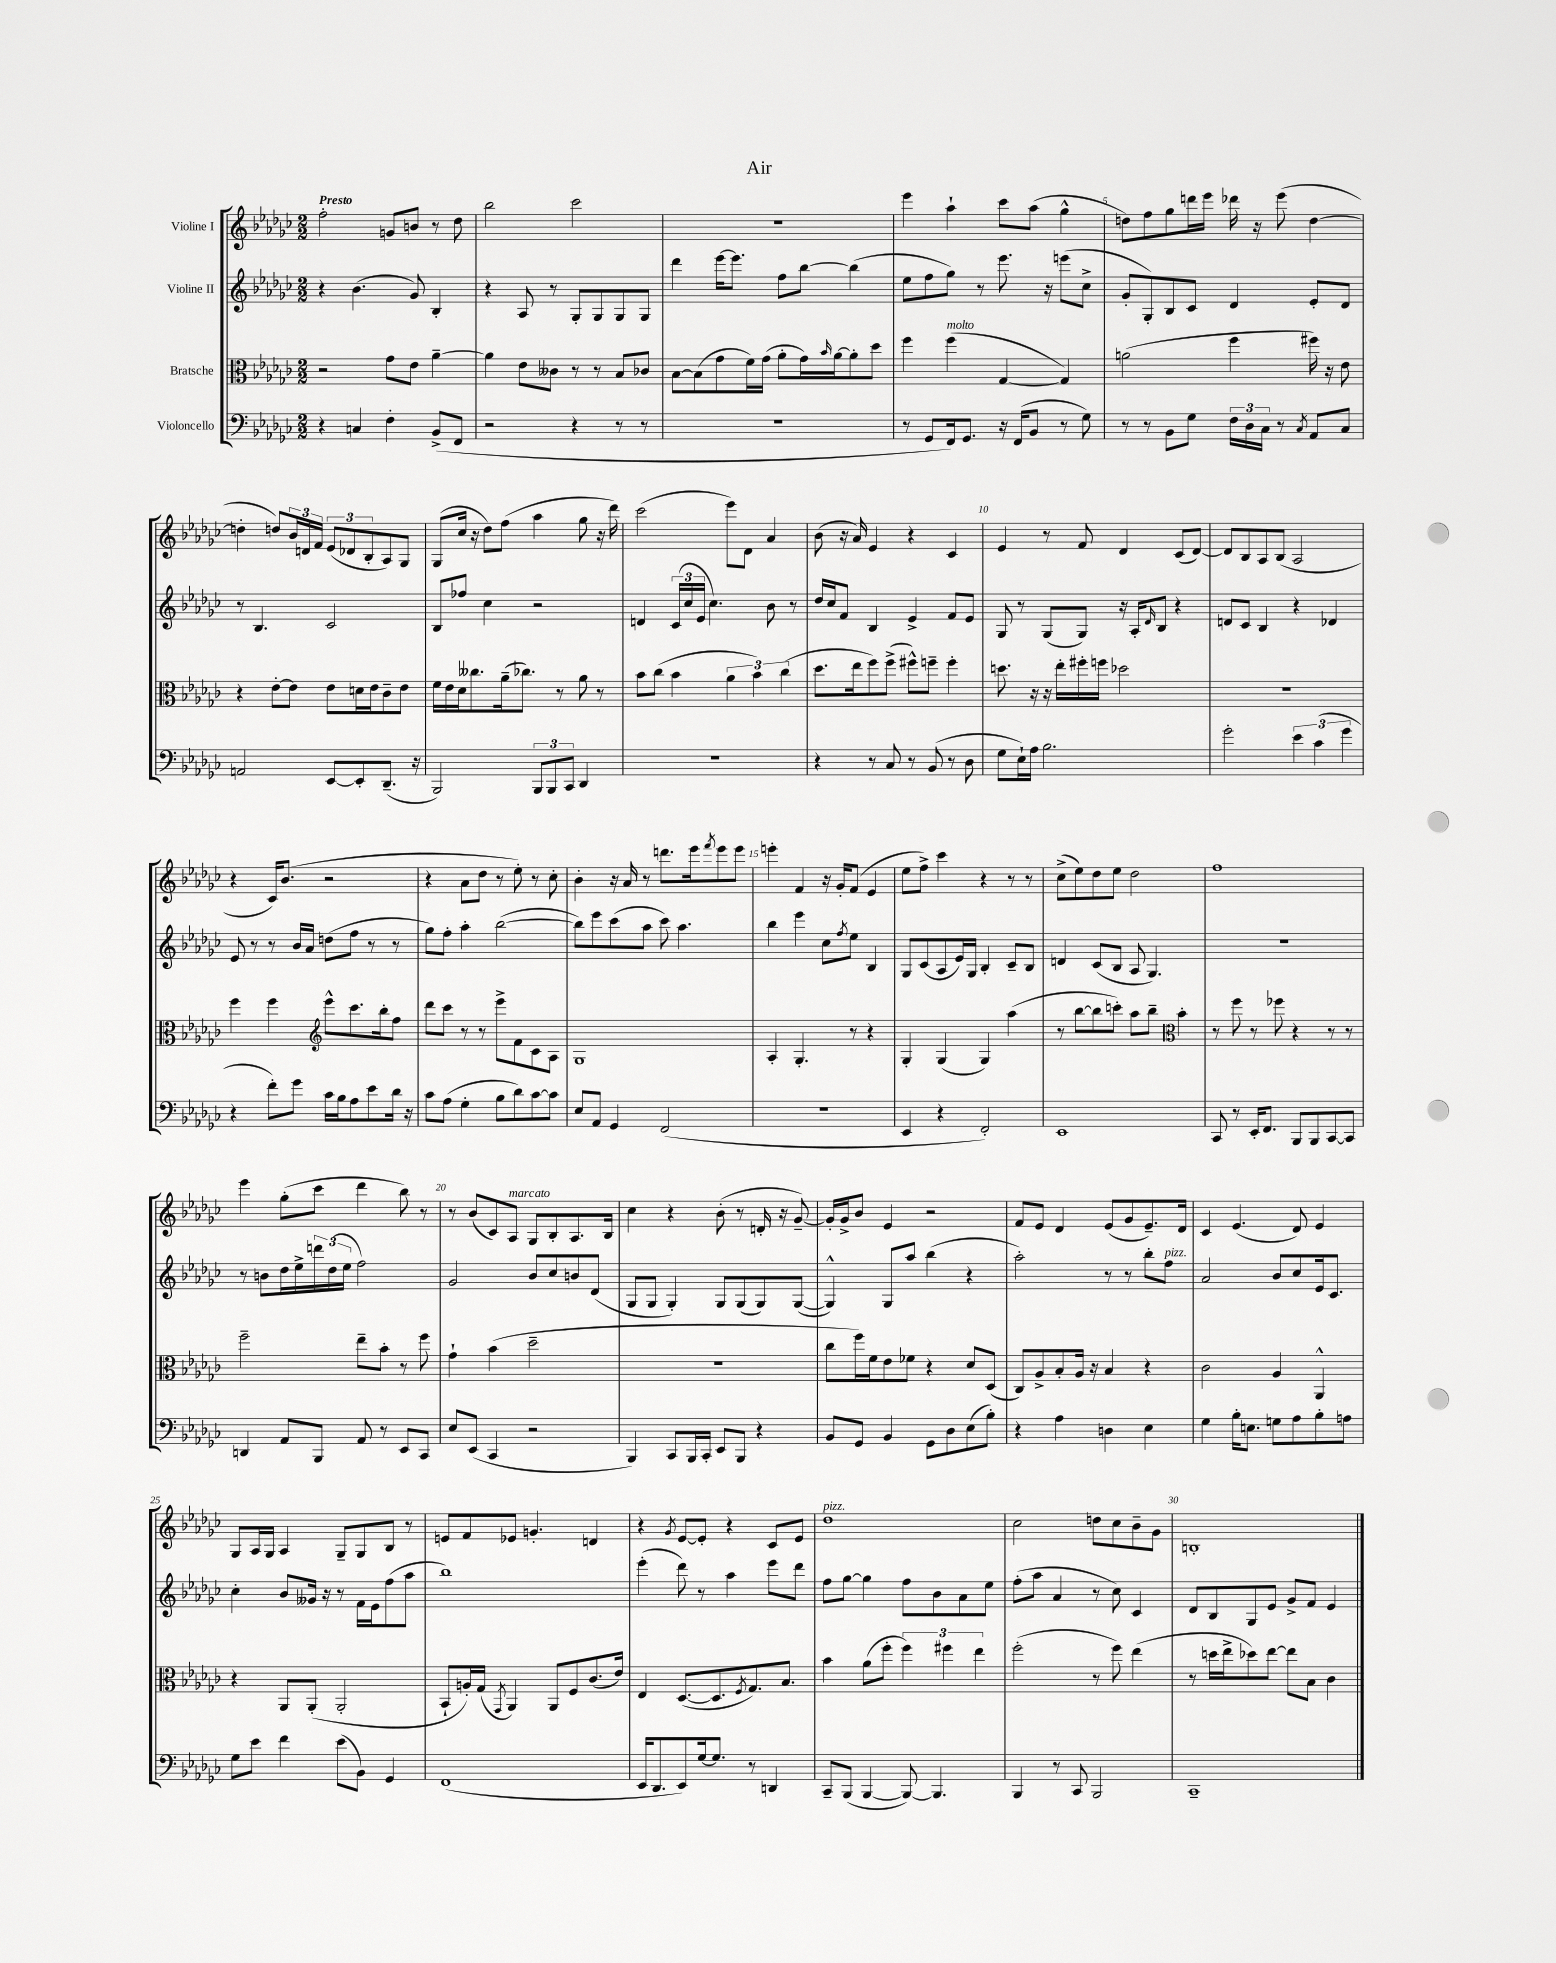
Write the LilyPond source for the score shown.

\header { title = "Air" }
<<
\new StaffGroup <<
\new Staff = "s0" \with { instrumentName = "Violine I" } {
    \clef treble \key ges \major \numericTimeSignature \time 2/2 \tempo "Presto"
    f''2-. g'8 b'8 r8 des''8 |
    bes''2 ces'''2 |
    R1 |
    ees'''4 aes''4-! ces'''8 aes''8( ges''4-^ |
    d''8) f''8 ges''8 d'''16 ees'''16 des'''16 r16 ees'''8( d''4~ |
    d''4-. d''8) \tuplet 3/2 { bes'16 d'16 f'16 } \tuplet 3/2 { ees'8( des'8 bes8-. } aes8) ges8 |
    ges8( ces''16 r16 des''8) f''8( aes''4 ges''8 r16 des'''16) |
    ces'''2( ees'''8) des'8 aes'4 |
    bes'8( r16 aes'16) ees'4 r4 ces'4 |
    ees'4 r8 f'8 des'4 ces'8( des'8~) |
    des'8 bes8 aes8 bes8( aes2 |
    r4 ces'16) bes'8.( r2 |
    r4 aes'8 des''8 r8 ees''8-.) r8 ces''8-. |
    bes'4-. r16 aes'16 r8 d'''8. ees'''16 \acciaccatura { f'''8 } ees'''8 ees'''8 |
    e'''4-. f'4 r16 ges'16-. f'8( ees'4 |
    ees''8 f''8->) ces'''4 r4 r8 r8 |
    ces''8->( ees''8) des''8 ees''8 des''2 |
    f''1 |
    ees'''4 ges''8-.( ces'''8 des'''4 bes''8) r8 |
    r8 bes'8( ces'8) aes8^\markup { \italic "marcato" } ges8 bes8-. aes8. bes16 |
    ces''4 r4 bes'8-.( r8 d'16-. r16 ges'8~--) |
    ges'16-. ges'16-> bes'8 ees'4 r2 |
    f'8 ees'8 des'4 ees'8( ges'8 ees'8.--) des'16 |
    ces'4 ees'4.( des'8) ees'4 |
    ges8 aes16 ges16 aes4 ges8-- ges8 bes8 r8 |
    e'8 f'8 ees'8 g'4.-. d'4 |
    r4 \acciaccatura { ges'8 } ees'8~ ees'8-. r4 ces'8 ees'8 |
    des''1^\markup { \italic "pizz." } |
    ces''2 d''8 ces''8 bes'8-- ges'8 |
    b1-. \bar "|." |
}
\new Staff = "s1" \with { instrumentName = "Violine II" } {
    \clef treble \key ges \major \numericTimeSignature \time 2/2
    r4 bes'4.( ges'8) bes4-. |
    r4 aes8 r8 ges8-. ges8 ges8 ges8 |
    des'''4 ees'''16~ ees'''8. f''8 bes''8~ bes''4( |
    ees''8 f''8 ges''8) r8 ees'''8. r16 e'''8( ces''8-> |
    ges'8-. ges8-.) bes8 ces'8 des'4 ees'8-. des'8 |
    r8 bes4. ces'2 |
    bes8 fes''8 ces''4 r2 |
    d'4 \tuplet 3/2 { ces'16( ces''16 ees'16 } ces''4.) bes'8 r8 |
    des''16 ces''16 f'8 bes4 ees'4-> f'8 ees'8 |
    ges8 r8 ges8( ges8) r16 aes16-. \grace { des'16 } bes8 r4 |
    d'8 ces'8 bes4 r4 des'4 |
    ees'8 r8 r8 bes'16 aes'16 d''8( f''8 r8 r8 |
    ges''8) f''8-. aes''4-. bes''2~( |
    bes''8) ees'''8 ces'''8( aes''8 ces'''8) aes''4. |
    bes''4 ees'''4 ces''8 \acciaccatura { f''8 } ees''8 bes4 |
    ges8 ces'8( aes8 ees'16) ges16 bes4-. ces'8-- bes8 |
    d'4 ces'8( bes8 aes8 ges4.) |
    R1 |
    r8 b'8 des''16 ees''16-> \tuplet 3/2 { d'''16 des''16( ees''16 } f''2) |
    ges'2 bes'8 ces''8 b'8 des'8( |
    ges8 ges8 ges4-.) ges8 ges8( ges8) ges8~( |
    ges4-^) ges8 aes''8 bes''4( r4 |
    aes''2-.) r8 r8 bes''8-. f''8^\markup { \italic "pizz." } |
    aes'2 bes'8 ces''8 ees'16 ces'8. |
    ces''4-. bes'8 geses'16 r16 r8 f'16 ees'16 f''8( aes''8 |
    bes''1) |
    ees'''4-.( des'''8) r8 aes''4 ees'''8 des'''8 |
    f''8 ges''8~ ges''4 f''8 bes'8 aes'8 ees''8 |
    f''8-.( aes''8 aes'4 r8 ces''8) ces'4 |
    des'8 bes8 ges8 ees'8 ges'8-> f'8 ees'4 \bar "|." |
}
\new Staff = "s2" \with { instrumentName = "Bratsche" } {
    \clef alto \key ges \major \numericTimeSignature \time 2/2
    r2 ges'8 ees'8 aes'4~-- |
    aes'4 ees'8 ceses'8 r8 r8 bes8 ces'8 |
    bes8~ bes8( ges'8 f'16) ges'16( aes'8-. ges'16) \grace { bes'16 } aes'16~ aes'8-. des''8 |
    f''4 f''4^\markup { \italic "molto" }( ges4~ ges4) |
    a'2( f''4 fis''16) r16 ees'8 |
    r4 ees'8~-. ees'8 ees'8 d'16 ees'16 ces'8-- ees'8 |
    f'16 ees'16 des'16 ceses''8. aes'16--( ces''8.) r8 aes'8 r8 |
    bes'8 ces''8( bes'4 \tuplet 3/2 { aes'4 bes'4) ces''4( } |
    des''8. ees''16 f''8) f''8->( fis''8-^) f''8-- f''4-. |
    d''8. r16 r16 ees''16-. fis''16-. f''16 des''2 |
    r1 |
    f''4 f''4 \clef treble ees'''8-^ ces'''8. bes''16-. f''8 |
    des'''8 ces'''8 r8 r8 ees'''8-> f'8 ces'8 aes8 |
    ges1 |
    aes4-. ges4.-. r8 r4 |
    ges4-. ges4( ges4) aes''4( |
    r8 bes''8~ bes''8 c'''8-.) aes''8 bes''8-- \clef alto bes'4-. |
    r8 f''8 r8 fes''8 r4 r8 r8 |
    f''2-- ees''8-- bes'8-. r8 f''8 |
    ges'4-! bes'4( des''2-- |
    R1 |
    ces''8 f''16) f'16 ees'8 fes'8 r4 des'8 des8( |
    ces8) aes8-> bes8-. aes16 r16 bes4 r4 |
    ces'2 aes4 aes,4-^ |
    r4 aes,8 aes,8-.( aes,2-. |
    bes,8-! a16-.) ges16( \acciaccatura { ges,8 } aes,4) aes,8 f8 ces'8.( ees'16) |
    ees4 des8.~( des8. \acciaccatura { f8 } ges8.) bes8. |
    bes'4 aes'8( f''8-. \tuplet 3/2 { f''4) fis''4 ees''4 } |
    f''2-.( r8 f''8) ees''4( |
    r8 d''16 ees''16-> des''8) ees''8~ ees''8 bes8 ces'4 \bar "|." |
}
\new Staff = "s3" \with { instrumentName = "Violoncello" } {
    \clef bass \key ges \major \numericTimeSignature \time 2/2
    r4 c4 f4-. bes,8->( f,8 |
    r2 r4 r8 r8 |
    r1 |
    r8 ges,8 f,16) ges,8. r16 f,16( bes,8 r8 ges8) |
    r8 r8 bes,8 ges8 \tuplet 3/2 { f16 des16 ces16 } r8 \acciaccatura { ces8 } aes,8 ces8 |
    a,2 ees,8~ ees,8-. des,8.--( r16 |
    bes,,2) \tuplet 3/2 { bes,,8 bes,,8 ces,8 } des,4 |
    r1 |
    r4 r8 ces8 r8 bes,8( r8 des8 |
    ges8 ees16-!) aes16 bes2. |
    ges'2-. \tuplet 3/2 { ees'4 ces'4( ges'4 } |
    r4 f'8-.) ges'8 ces'16 bes16 aes8 ees'8 des'16 r16 |
    ces'8 aes8( ges4-. bes8 des'8) ces'8~ ces'8 |
    ees8 aes,8 ges,4 f,2( |
    r1 |
    ees,4 r4 f,2-.) |
    ees,1 |
    ces,8 r8 ees,16-. f,8. bes,,8 bes,,8 ces,8~ ces,8 |
    d,4 aes,8 bes,,8 aes,8 r8 ees,8 ces,8 |
    ees8 ees,8( ces,4 r2 |
    bes,,4) ces,8 bes,,16 ces,16-. ees,8 bes,,8 r4 |
    bes,8 ges,8 bes,4 ges,8 des8 ees8( bes8-.) |
    r4 aes4 d4 ees4 |
    ges4 bes16-. e8. g8 aes8 bes8-. a8 |
    ges8 ees'8 f'4 ees'8( bes,8) ges,4 |
    f,1( |
    ees,16 des,8. ees,8) ges16~ ges8. r8 d,4 |
    ces,8-- bes,,8( bes,,4~ bes,,8~) bes,,4. |
    bes,,4 r8 ces,8 bes,,2 |
    ces,1-- \bar "|." |
}
>>
>>
\layout { \context { \Score \override BarNumber.break-visibility = ##(#f #t #t) barNumberVisibility = #(every-nth-bar-number-visible 5) } }
